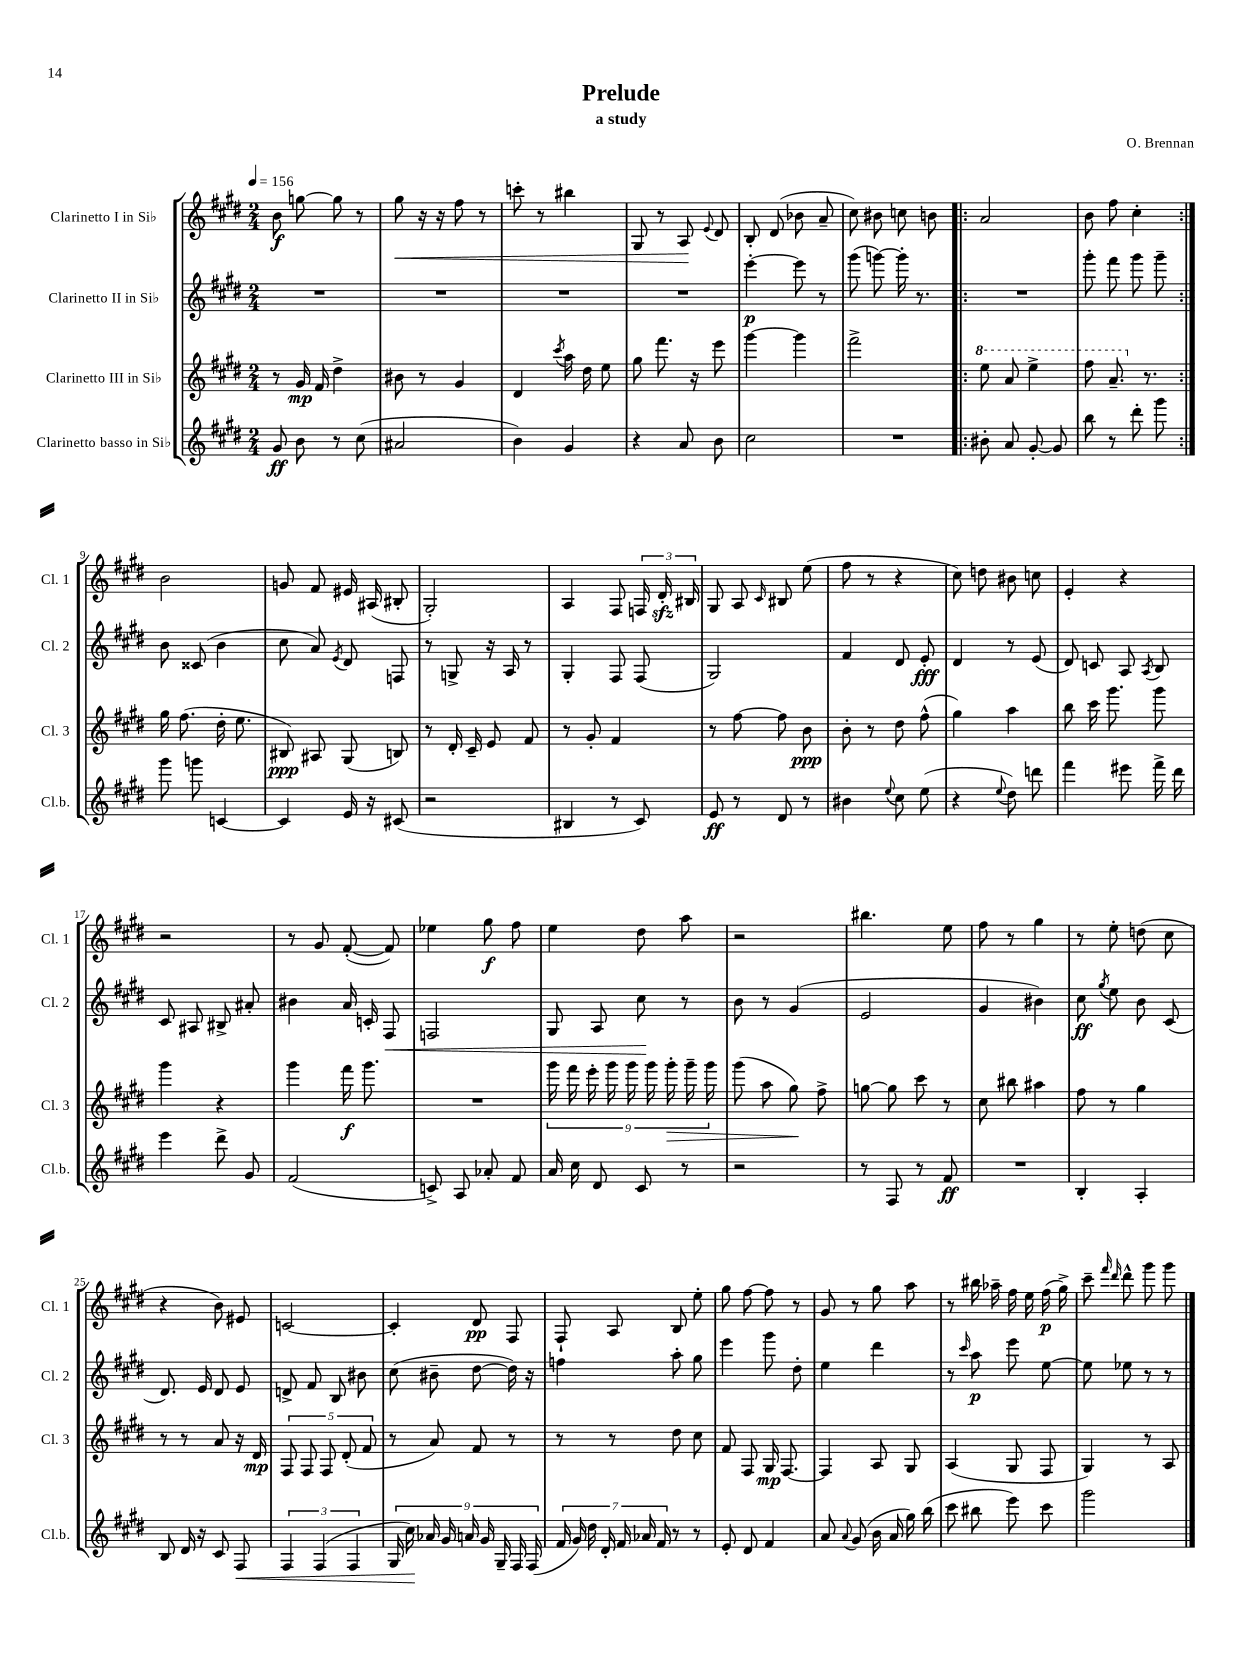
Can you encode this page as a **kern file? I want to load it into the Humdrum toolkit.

**kern	**dynam	**kern	**dynam	**kern	**dynam	**kern	**dynam
*part4	*part4	*part3	*part3	*part2	*part2	*part1	*part1
*staff4	*staff4	*staff3	*staff3	*staff2	*staff2	*staff1	*staff1
*I"Clarinetto basso in Si♭	*	*I"Clarinetto III in Si♭	*	*I"Clarinetto II in Si♭	*	*I"Clarinetto I in Si♭	*
*I'Cl.b.	*	*I'Cl. 3	*	*I'Cl. 2	*	*I'Cl. 1	*
*clefG2	*	*clefG2	*	*clefG2	*	*clefG2	*
*k[f#c#g#d#]	*	*k[f#c#g#d#]	*	*k[f#c#g#d#]	*	*k[f#c#g#d#]	*
*M2/4	*	*M2/4	*	*M2/4	*	*M2/4	*
*MM156	*	*MM156	*	*MM156	*	*MM156	*
=1	=1	=1	=1	=1	=1	=1	=1
8g#/	ff	8r	.	2r	.	8b\	f
8b\	.	16g#/	mp	.	.	[8ggn\	.
.	.	16f#/	.	.	.	.	.
8r	.	4dd#^\	.	.	.	8gg\]	.
(8cc#\	.	.	.	.	.	8r	.
=2	=2	=2	=2	=2	=2	=2	=2
!	!	!	!	!	!	!	!LO:HP:b
2a#X/	.	8b#X\	.	2r	.	8gg#\	<
.	.	8r	.	.	.	16r	.
.	.	.	.	.	.	16r	.
.	.	4g#/	.	.	.	8ff#\	.
.	.	.	.	.	.	8r	.
=3	=3	=3	=3	=3	=3	=3	=3
4b\)	.	4d#/	.	2r	.	8cccn'\	.
.	.	.	.	.	.	8r	.
.	.	8qccc#/	.	.	.	.	.
4g#/	.	16aa\	.	.	.	4bb#X\	.
.	.	16dd#\	.	.	.	.	.
.	.	8ee\	.	.	.	.	.
=4	=4	=4	=4	=4	=4	=4	=4
4r	.	8gg#\	.	2r	.	8G#/	.
.	.	8.fff#\	.	.	.	8r	.
8a/	.	.	.	.	.	8A/	.
.	.	16r	.	.	.	.	.
.	.	.	.	.	.	8qqe/	.
8b\	.	8eee\	.	.	.	8d#/	[
=5	=5	=5	=5	=5	=5	=5	=5
2cc#\	.	[4ggg#\	.	[4eee'\	p	8B'/	.
.	.	.	.	.	.	(8d#/	.
.	.	4ggg#\]	.	8eee\]	.	8b-X\	.
.	.	.	.	8r	.	8a~/	.
=6	=6	=6	=6	=6	=6	=6	=6
2r	.	2fff#^\	.	(8ggg#\	.	8cc#\)	.
.	.	.	.	[8gggn\)	.	8b#X\	.
.	.	.	.	16ggg'\]	.	8ccn\	.
.	.	.	.	8.r	.	.	.
.	.	.	.	.	.	8bn\	.
=7!|:	=7!|:	=7!|:	=7!|:	=7!|:	=7!|:	=7!|:	=7!|:
*	*	*8va	*	*	*	*	*
8b#X'\	.	8eee\	.	2r	.	2a/	.
8a/	.	8aa/	.	.	.	.	.
[8g#'/	.	4eee^\	.	.	.	.	.
8g#/]	.	.	.	.	.	.	.
=8	=8	=8	=8	=8	=8	=8	=8
8bb\	.	8fff#\	.	8ggg#'\	.	8b\	.
8r	.	8.aa~/	.	8fff#\	.	8ff#\	.
8ddd#'\	.	.	.	8ggg#\	.	4cc#'\	.
*	*	*X8va	*	*	*	*	*
.	.	8.r	.	.	.	.	.
8ggg#\	.	.	.	8ggg#~\	.	.	.
!!LO:LB:g=z
=9:|!	=9:|!	=9:|!	=9:|!	=9:|!	=9:|!	=9:|!	=9:|!
8ggg#\	.	16gg#\	.	8b\	.	2b\	.
.	.	(8.ff#\	.	.	.	.	.
8gggn\	.	.	.	(8c##X/	.	.	.
[4cn/	.	16dd#'\	.	4b\	.	.	.
.	.	8.ee\	.	.	.	.	.
=10	=10	=10	=10	=10	=10	=10	=10
4c/]	.	8B#X/)	ppp	8cc#\	.	8gn/	.
.	.	8A#X/	.	8a/)	.	8f#/	.
.	.	.	.	8qe/	.	.	.
16e/	.	(8G#/	.	8d#/	.	16e#X/	.
16r	.	.	.	.	.	(16A#X/	.
(8c#X/	.	8Bn/)	.	8Fn/	.	8B#X'/	.
=11	=11	=11	=11	=11	=11	=11	=11
2r	.	8r	.	8r	.	2G#'/)	.
.	.	16d#'/	.	8Gn^/	.	.	.
.	.	16c#~/	.	.	.	.	.
.	.	8e/	.	16r	.	.	.
.	.	.	.	16A/	.	.	.
.	.	8f#/	.	8r	.	.	.
=12	=12	=12	=12	=12	=12	=12	=12
4B#X/	.	8r	.	4G#'/	.	4A/	.
.	.	8g#'/	.	.	.	.	.
8r	.	4f#/	.	8F#/	.	8F#/	.
8c#/)	.	.	.	(8F#/	.	24Fn/	.
.	.	.	.	.	.	24d#zz'/	.
.	.	.	.	.	.	24B#X/	.
=13	=13	=13	=13	=13	=13	=13	=13
8e/	ff	8r	.	2G#/)	.	8G#/	.
8r	.	[8ff#\	.	.	.	8A/	.
.	.	.	.	.	.	16qqc#/	.
8d#/	.	8ff#\]	.	.	.	8B#X/	.
8r	.	8b\	ppp	.	.	(8ee\	.
=14	=14	=14	=14	=14	=14	=14	=14
4b#X\	.	8b'\	.	4f#/	.	8ff#\	.
.	.	8r	.	.	.	8r	.
8qqee/	.	.	.	.	.	.	.
8cc#\	.	8dd#\	.	8d#/	.	4r	.
(8ee\	.	(8ff#^^\	.	8e'/	fff	.	.
=15	=15	=15	=15	=15	=15	=15	=15
4r	.	4gg#\)	.	4d#/	.	8cc#\)	.
.	.	.	.	.	.	8ddn\	.
8qqee/	.	.	.	.	.	.	.
8dd#\)	.	4aa\	.	8r	.	8b#X\	.
8dddn\	.	.	.	(8e/	.	8ccn\	.
=16	=16	=16	=16	=16	=16	=16	=16
4fff#\	.	8bb\	.	8d#/)	.	4e'/	.
.	.	16ccc#\	.	8cn/	.	.	.
.	.	8.ggg#\	.	.	.	.	.
8eee#X\	.	.	.	8A/	.	4r	.
.	.	.	.	8qA/	.	.	.
16fff#^\	.	8ggg#\	.	8B/	.	.	.
16ddd#\	.	.	.	.	.	.	.
!!LO:LB:g=z
=17	=17	=17	=17	=17	=17	=17	=17
4eee\	.	4ggg#\	.	8c#/	.	2r	.
.	.	.	.	8A#X/	.	.	.
8ddd#^\	.	4r	.	8B#X^/	.	.	.
8g#/	.	.	.	8a#X'/	.	.	.
=18	=18	=18	=18	=18	=18	=18	=18
(2f#/	.	4ggg#\	.	4b#X\	.	8r	.
.	.	.	.	.	.	8g#/	.
.	.	16fff#\	f	16a/	.	([8f#'/	.
.	.	8.ggg#\	.	16cn'/	.	.	.
!	!	!	!	!	!LO:HP:b	!	!
.	.	.	.	8F#/	<	8f#/])	.
=19	=19	=19	=19	=19	=19	=19	=19
8cn^/)	.	2r	.	2Fn/	.	4ee-X\	.
8A/	.	.	.	.	.	.	.
8a-X'/	.	.	.	.	.	8gg#\	f
8f#/	.	.	.	.	.	8ff#\	.
=20	=20	=20	=20	=20	=20	=20	=20
16a/	.	18ggg#\	.	8G#/	.	4ee\	.
.	.	18fff#\	.	.	.	.	.
16cc#\	.	.	.	.	.	.	.
.	.	18eee'\	.	.	.	.	.
8d#/	.	.	.	8A/	.	.	.
.	.	18ggg#\	.	.	.	.	.
.	.	18ggg#\	.	.	.	.	.
8c#/	.	.	.	8cc#\	.	8dd#\	.
.	.	18ggg#\	.	.	.	.	.
!	!	!	!LO:HP:b	!	!	!	!
.	.	18ggg#'\	>	.	.	.	.
8r	.	.	.	8r	[	8aa\	.
.	.	18ggg#~\	.	.	.	.	.
.	.	18ggg#\	.	.	.	.	.
=21	=21	=21	=21	=21	=21	=21	=21
2r	.	(8ggg#\	.	8b\	.	2r	.
.	.	8aa\	.	8r	.	.	.
.	.	8gg#\)	.	(4g#/	.	.	.
.	.	8ff#^\	]	.	.	.	.
=22	=22	=22	=22	=22	=22	=22	=22
8r	.	[8ggn\	.	2e/	.	4.bb#X\	.
8F#/	.	8gg\]	.	.	.	.	.
8r	.	8ccc#\	.	.	.	.	.
8f#/	ff	8r	.	.	.	8ee\	.
=23	=23	=23	=23	=23	=23	=23	=23
2r	.	8cc#\	.	4g#/	.	8ff#\	.
.	.	8bb#X\	.	.	.	8r	.
.	.	4aa#X\	.	4b#X\)	.	4gg#\	.
=24	=24	=24	=24	=24	=24	=24	=24
4B'/	.	8ff#\	.	8cc#\	ff	8r	.
.	.	.	.	8qgg#/	.	.	.
.	.	8r	.	8ee\	.	8ee'\	.
4A'/	.	4gg#\	.	8b\	.	(8ddn\	.
.	.	.	.	(8c#/	.	8cc#\	.
!!LO:LB:g=z
=25	=25	=25	=25	=25	=25	=25	=25
8B/	.	8r	.	8.d#/)	.	4r	.
16d#/	.	8r	.	.	.	.	.
16r	.	.	.	16e/	.	.	.
8c#/	.	8a/	.	8d#/	.	8b\)	.
!	!LO:HP:b	!	!	!	!	!	!
8F#/	<	16r	.	8e/	.	8e#X/	.
.	.	16d#/	mp	.	.	.	.
=26	=26	=26	=26	=26	=26	=26	=26
6F#/	.	10F#/	.	8dn^/	.	[2cn/	.
.	.	10F#/	.	.	.	.	.
.	.	.	.	8f#/	.	.	.
(6F#/	.	.	.	.	.	.	.
.	.	10F#/	.	.	.	.	.
.	.	.	.	8B/	.	.	.
.	.	(10d#'/	.	.	.	.	.
6F#/	.	.	.	.	.	.	.
.	.	.	.	8b#X\	.	.	.
.	.	10f#/	.	.	.	.	.
=27	=27	=27	=27	=27	=27	=27	=27
18G#/	.	8r	.	(8cc#\	.	4c'/]	.
18cc#\)	.	.	.	.	.	.	.
18a-X/	[	.	.	.	.	.	.
.	.	8a/)	.	8b#X~\	.	.	.
18g#/	.	.	.	.	.	.	.
18an/	.	.	.	.	.	.	.
.	.	8f#/	.	[8dd#\	.	8d#/	pp
18g#/	.	.	.	.	.	.	.
18G#~/	.	.	.	.	.	.	.
.	.	8r	.	16dd#\])	.	8F#/	.
18F#/	.	.	.	.	.	.	.
.	.	.	.	16r	.	.	.
(18F#/	.	.	.	.	.	.	.
=28	=28	=28	=28	=28	=28	=28	=28
28f#/	.	8r	.	4ffn\	.	8F#`/	.
28g#/)	.	.	.	.	.	.	.
28dd#\	.	.	.	.	.	.	.
28d#'/	.	.	.	.	.	.	.
.	.	8r	.	.	.	8A/	.
28f#/	.	.	.	.	.	.	.
28a-X/	.	.	.	.	.	.	.
28f#/	.	.	.	.	.	.	.
8r	.	8dd#\	.	8aa'\	.	8B/	.
8r	.	8cc#\	.	8gg#\	.	8ee'\	.
=29	=29	=29	=29	=29	=29	=29	=29
8e'/	.	8f#/	.	4eee\	.	8gg#\	.
8d#/	.	8F#/	.	.	.	[8ff#\	.
4f#/	.	16G#/	mp	8ggg#\	.	8ff#\]	.
.	.	[8.F#/	.	.	.	.	.
.	.	.	.	8dd#'\	.	8r	.
=30	=30	=30	=30	=30	=30	=30	=30
8a/	.	4F#/]	.	4ee\	.	8g#/	.
8qqa/	.	.	.	.	.	.	.
(8g#/	.	.	.	.	.	8r	.
16b\	.	8A/	.	4ddd#\	.	8gg#\	.
16a/	.	.	.	.	.	.	.
16gg#\)	.	8G#/	.	.	.	8aa\	.
(16bb\	.	.	.	.	.	.	.
=31	=31	=31	=31	=31	=31	=31	=31
8ccc#\	.	(4A/	.	8r	.	8r	.
.	.	.	.	16qqccc#/	.	.	.
8bb#X\	.	.	.	8aa\	p	16bb#X\	.
.	.	.	.	.	.	16aa-X~\	.
8eee\)	.	8G#/	.	8eee\	.	16ff#\	.
.	.	.	.	.	.	16ee\	.
8ccc#\	.	8F#/	.	[8ee\	.	(16ff#\	p
.	.	.	.	.	.	16gg#^\)	.
=32	=32	=32	=32	=32	=32	=32	=32
2ggg#\	.	4G#/)	.	8ee\]	.	8ccc#~\	.
.	.	.	.	.	.	16qqfff#/	.
.	.	.	.	.	.	16qqddd#/	.
.	.	.	.	8ee-X\	.	8ddd#^^\	.
.	.	8r	.	8r	.	8ggg#\	.
.	.	8A/	.	8r	.	8ggg#\	.
==	==	==	==	==	==	==	==
*-	*-	*-	*-	*-	*-	*-	*-
